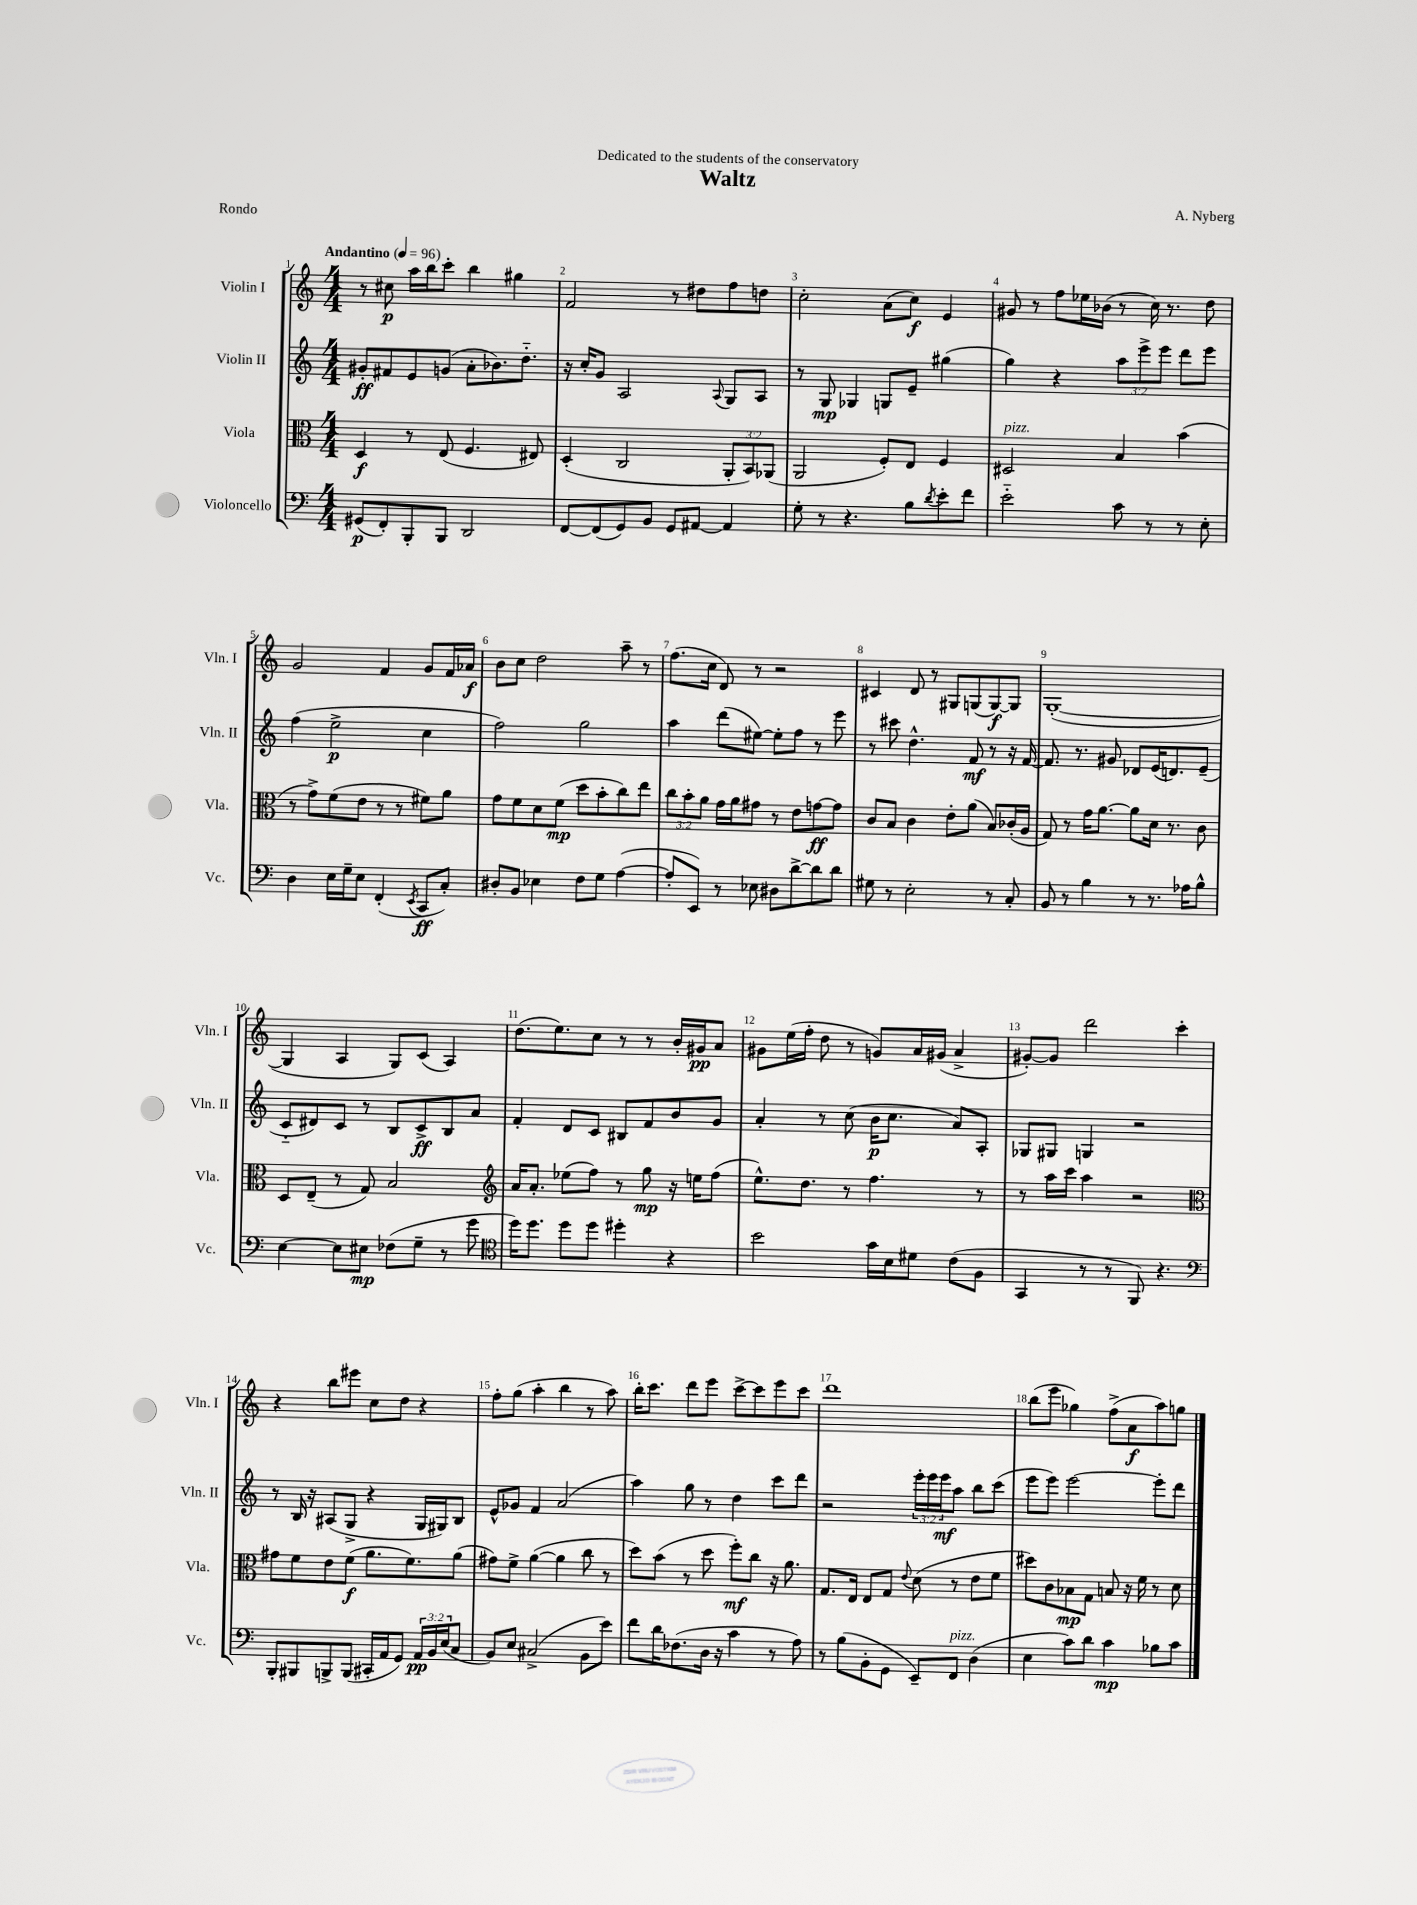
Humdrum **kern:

**kern	**dynam	**kern	**dynam	**kern	**dynam	**kern	**dynam
*part4	*part4	*part3	*part3	*part2	*part2	*part1	*part1
*staff4	*staff4	*staff3	*staff3	*staff2	*staff2	*staff1	*staff1
*I"Violoncello	*	*I"Viola	*	*I"Violin II	*	*I"Violin I	*
*I'Vc.	*	*I'Vla.	*	*I'Vln. II	*	*I'Vln. I	*
*clefF4	*	*clefC3	*	*clefG2	*	*clefG2	*
*k[]	*	*k[]	*	*k[]	*	*k[]	*
*M4/4	*	*M4/4	*	*M4/4	*	*M4/4	*
*MM96	*	*MM96	*	*MM96	*	*MM96	*
=1	=1	=1	=1	=1	=1	=1	=1
!	!	!	!	!	!	!LO:TX:a:B:t=Andantino	!
(8GG#X/L	p	4D/	f	8g#X'/L	ff	8r	.
8FF'/)	.	.	.	8f#X/	.	8cc#X\	p
8BBB'/	.	8r	.	8e/	.	16aa\LL	.
.	.	.	.	.	.	16bb\J	.
8BBB/J	.	(8E/	.	(8gn/J	.	8ccc'\J	.
2DD/	.	4.F/	.	8a'\L	.	4bb\	.
.	.	.	.	8.b-X\)	.	.	.
.	.	.	.	.	.	4gg#X\	.
.	.	.	.	8.dd\J	.	.	.
.	.	8E#X/)	.	.	.	.	.
=2	=2	=2	=2	=2	=2	=2	=2
[8FF/L	.	(4D'/	.	16r	.	2f/	.
.	.	.	.	16cc'/KL	.	.	.
(8FF/]	.	.	.	8g/J	.	.	.
8GG/)	.	2C/	.	2A/	.	.	.
8BB/J	.	.	.	.	.	.	.
8GG/L	.	.	.	.	.	8r	.
[8AA#X/J	.	.	.	.	.	8dd#X\L	.
.	.	.	.	8qqA/	.	.	.
4AA#/]	.	12AA'/L	.	8G/L	.	8ff\	.
.	.	12BB/)	.	.	.	.	.
.	.	.	.	8A/J	.	8ddn\J	.
.	.	(12AA-X/J	.	.	.	.	.
=3	=3	=3	=3	=3	=3	=3	=3
8G'\	.	2AA/	.	8r	.	2cc'\	.
8r	.	.	.	8G/	mp	.	.
4.r	.	.	.	4G-X/	.	.	.
.	.	8F'/L)	.	8Gn/L	.	(8a\L	.
8B\L	.	8E/J	.	8e~/J	.	8cc\J)	f
8qd/	.	.	.	.	.	.	.
8e'\	.	4F/	.	(4gg#X\	.	4e/	.
8f\J	.	.	.	.	.	.	.
=4	=4	=4	=4	=4	=4	=4	=4
!	!	!LO:TX:a:i:t=pizz.	!	!	!	!	!
2e\	.	2D#X/	.	4gg\)	.	8g#X/	.
.	.	.	.	.	.	8r	.
.	.	.	.	4r	.	8ff\L	.
.	.	.	.	.	.	16ee-X\L	.
.	.	.	.	.	.	(16b-X\JJ	.
8c\	.	4B/	.	12aa\L	.	8r	.
.	.	.	.	12eee^\	.	.	.
8r	.	.	.	.	.	16cc\)	.
.	.	.	.	12eee\J	.	.	.
.	.	.	.	.	.	8.r	.
8r	.	(4b\	.	8ddd\L	.	.	.
8E'\	.	.	.	8eee\J	.	8dd\	.
!!LO:LB:g=z
=5	=5	=5	=5	=5	=5	=5	=5
4D\	.	8r	.	(4ff\	.	2g/	.
.	.	8g^\L)	.	.	.	.	.
16E\LL	.	(8f\	.	2ee^\	p	.	.
16G~\J	.	.	.	.	.	.	.
8E\J	.	8e\J	.	.	.	.	.
(4FF'/	.	8r	.	.	.	4f/	.
.	.	8r	.	.	.	.	.
8qEE/	.	.	.	.	.	.	.
8CC/L	ff	8f#X\L)	.	4cc\	.	8g/L	.
8C'/J)	.	8a\J	.	.	.	16f/L	.
.	.	.	.	.	.	16a-X/JJ	f
=6	=6	=6	=6	=6	=6	=6	=6
8D#X'/L	.	8g\L	.	2ff\)	.	8b\L	.
8BB/J	.	8f\	.	.	.	8cc\J	.
4E-X\	.	8d\	.	.	.	2dd\	.
.	.	(8f\J	mp	.	.	.	.
8F\L	.	8dd\L	.	2gg\	.	.	.
8G\J	.	8b'\	.	.	.	.	.
([4A\	.	8cc\)	.	.	.	8aa~\	.
.	.	8ee\J	.	.	.	8r	.
=7	=7	=7	=7	=7	=7	=7	=7
8A'/L]	.	12cc\L	.	4aa\	.	(8.ff\L	.
.	.	12b'\	.	.	.	.	.
8EE/J)	.	.	.	.	.	.	.
.	.	12a\J	.	.	.	.	.
.	.	.	.	.	.	16cc\Jk	.
8r	.	16g\LL	.	(8ddd\L	.	8d/)	.
.	.	16a\J	.	.	.	.	.
8E-X\	.	8g#X\J	.	[8ee#X\J)	.	8r	.
8D#X\L	.	8r	.	8ee#'\L]	.	2r	.
[8d^\	.	8e\L	.	8ff\J	.	.	.
8d\]	.	[8gn\	ff	8r	.	.	.
8d\J	.	8g\J]	.	8eee\	.	.	.
=8	=8	=8	=8	=8	=8	=8	=8
8G#X\	.	8c/L	.	8r	.	4c#X/	.
8r	.	8B/J	.	8ccc#X\	.	.	.
2E'\	.	4c\	.	4.dd^^\	.	8d/	.
.	.	.	.	.	.	8r	.
.	.	8e'\L	.	.	.	8G#X/L	.
.	.	(8a\J	.	8f/	mf	(8Gn/	.
8r	.	8B/L)	.	8r	.	[8G/)	f
8C'/	.	(16c-X'/L	.	16r	.	8G/J]	.
.	.	16A/JJ	.	[16f/	.	.	.
=9	=9	=9	=9	=9	=9	=9	=9
8BB/	.	8G/)	.	8.f/]	.	([1G'	.
8r	.	8r	.	.	.	.	.
.	.	.	.	8.r	.	.	.
4B\	.	16g\KL	.	.	.	.	.
.	.	[8.a\J	.	.	.	.	.
.	.	.	.	8g#X/	.	.	.
8r	.	8a\L]	.	8d-X/L	.	.	.
8.r	.	16d\Jk	.	(16e/K	.	.	.
.	.	8.r	.	8.dn/)	.	.	.
16A-X\KL	.	.	.	.	.	.	.
8B^^\J	.	8c\	.	(8e~/J	.	.	.
!!LO:LB:g=z
=10	=10	=10	=10	=10	=10	=10	=10
[4E\	.	8D/L	.	8c/L	.	4G/]	.
.	.	(8E~/J	.	8d#X/)	.	.	.
8E\L]	.	8r	.	8c/J	.	4A/	.
8E#X\J	mp	8G/)	.	8r	.	.	.
(8F-X\L	.	2B/	.	8B/L	.	8G/L)	.
8G~\J	.	.	.	8c^/	ff	(8c/J	.
8r	.	.	.	8B/	.	4A/)	.
8g\	.	.	.	8a/J	.	.	.
=11	=11	=11	=11	=11	=11	=11	=11
*clefC4	*	*clefG2	*	*	*	*	*
16dd\KL)	.	16a/KL	.	4f'/	.	(8.dd\L	.
8.dd\J	.	8.a'/J	.	.	.	.	.
.	.	.	.	.	.	8.ee\)	.
8dd\L	.	(8ee-X\L	.	8d/L	.	.	.
8dd\J	.	8ff\J)	.	8c/J	.	8cc\J	.
4dd#X'\	.	8r	.	8B#X/L	.	8r	.
.	.	8gg\	mp	8f/	.	8r	.
4r	.	16r	.	8b/	.	16b'/LL	.
.	.	16een\KL	.	.	.	16g#X/J	pp
.	.	(8ff\J	.	8g/J	.	8a/J	.
=12	=12	=12	=12	=12	=12	=12	=12
2b\	.	8.ee^^\L)	.	4a'/	.	8g#X\L	.
.	.	.	.	.	.	(16ee\L	.
.	.	8.dd\J	.	.	.	16ff'\JJ	.
.	.	.	.	8r	.	8dd\	.
.	.	8r	.	(8cc\	.	8r	.
16g\LL	.	4.ff\	.	16b\KL	p	8gn/L)	.
16B\J	.	.	.	8.cc\J	.	.	.
8d#X\J	.	.	.	.	.	16a/L	.
.	.	.	.	.	.	(16g#X/JJ	.
(8c\L	.	.	.	8a/L)	.	4a^/	.
8F\J	.	8r	.	8A'/J	.	.	.
=13	=13	=13	=13	=13	=13	=13	=13
4GG/	.	8r	.	8G-X/L	.	[8g#X'/L)	.
.	.	16aa\LL	.	8G#X/J	.	8g#/J]	.
.	.	16ccc\JJ	.	.	.	.	.
8r	.	4aa\	.	4Gn/	.	2ddd\	.
8r	.	.	.	.	.	.	.
8FF/)	.	2r	.	2r	.	.	.
4.r	.	.	.	.	.	.	.
.	.	.	.	.	.	4ccc'\	.
!!LO:LB:g=z
=14	=14	=14	=14	=14	=14	=14	=14
*clefF4	*	*clefC3	*	*	*	*	*
8BBB'/L	.	8g#X\L	.	8r	.	4r	.
8BBB#X/	.	8f\	.	16B/	.	.	.
.	.	.	.	16r	.	.	.
8BBBn^/	.	8e\	.	(8A#X/L	.	8bb\L	.
(8BBB/J	.	(8f\J	f	8G^/J	.	8eee#X\J	.
16CC#X'/LL	.	8.a\L	.	4r	.	8cc\L	.
16AA/J	.	.	.	.	.	.	.
8GG/J)	.	.	.	.	.	8dd\J	.
.	.	8.f\)	.	.	.	.	.
24AA/LL	pp	.	.	16G/LL	.	4r	.
24BB/	.	.	.	.	.	.	.
.	.	.	.	16G#X/J)	.	.	.
(24E/J	.	.	.	.	.	.	.
8C/J	.	(8a\J	.	8B/J	.	.	.
=15	=15	=15	=15	=15	=15	=15	=15
8BB/L)	.	8g#X\L)	.	8e^^/L	.	8ff'\L	.
8E/J	.	8f^\J	.	8g-X/J	.	(8gg\J	.
(2C#X^/	.	([4a\	.	4f/	.	4aa'\	.
.	.	4a\]	.	(2a/	.	4bb\	.
8BB\L	.	8cc\	.	.	.	8r	.
8e\J)	.	8r	.	.	.	8aa\)	.
=16	=16	=16	=16	=16	=16	=16	=16
8f\L	.	8dd\L)	.	4aa\)	.	16bb'\KL	.
.	.	.	.	.	.	8.ccc\J	.
16d\K	.	(8b\J	.	.	.	.	.
(8.F-X\	.	.	.	.	.	.	.
.	.	8r	.	8gg\	.	8ddd\L	.
16D\Jk	.	8dd\	.	8r	.	8eee\J	.
16r	.	.	.	.	.	.	.
4c\	.	8ff'\L)	mf	4dd\	.	[8ccc^\L	.
.	.	8cc\J	.	.	.	8ccc\]	.
8r	.	16r	.	8ccc\L	.	8eee\	.
.	.	8.a\	.	.	.	.	.
8A\)	.	.	.	8ddd\J	.	8ccc\J	.
=17	=17	=17	=17	=17	=17	=17	=17
8r	.	8.G/L	.	2r	.	1ddd	.
(8B\L	.	.	.	.	.	.	.
.	.	16E/Jk	.	.	.	.	.
8BB'\	.	8E/L	.	.	.	.	.
8GG\J	.	8G/J	.	.	.	.	.
.	.	8qqe/	.	.	.	.	.
8EE~/L)	.	(8d\	.	24eee'\LL	.	.	.
.	.	.	.	24eee\	.	.	.
.	.	.	.	24eee\J	mf	.	.
!LO:TX:a:i:t=pizz.	!	!	!	!	!	!	!
8FF/J	.	8r	.	8aa\J	.	.	.
(4D\	.	8e\L	.	8bb\L	.	.	.
.	.	8f\J	.	(8ccc\J	.	.	.
=18	=18	=18	=18	=18	=18	=18	=18
4E\	.	8dd#X\L)	.	8eee\L	.	(8bb\L	.
.	.	8c\	.	8eee\J)	.	8eee\J	.
8c\L)	.	8B-X\	mp	[2eee\	.	4gg-X\)	.
8d\J	.	8G\J	.	.	.	.	.
4c\	mp	8Bn/	.	.	.	(8ff^\L	.
.	.	16r	.	.	.	8a\	f
.	.	16f\	.	.	.	.	.
8B-X\L	.	8r	.	8eee'\L]	.	8aa\)	.
8c\J	.	8d\	.	8ddd\J	.	8ggn\J	.
==	==	==	==	==	==	==	==
*-	*-	*-	*-	*-	*-	*-	*-
